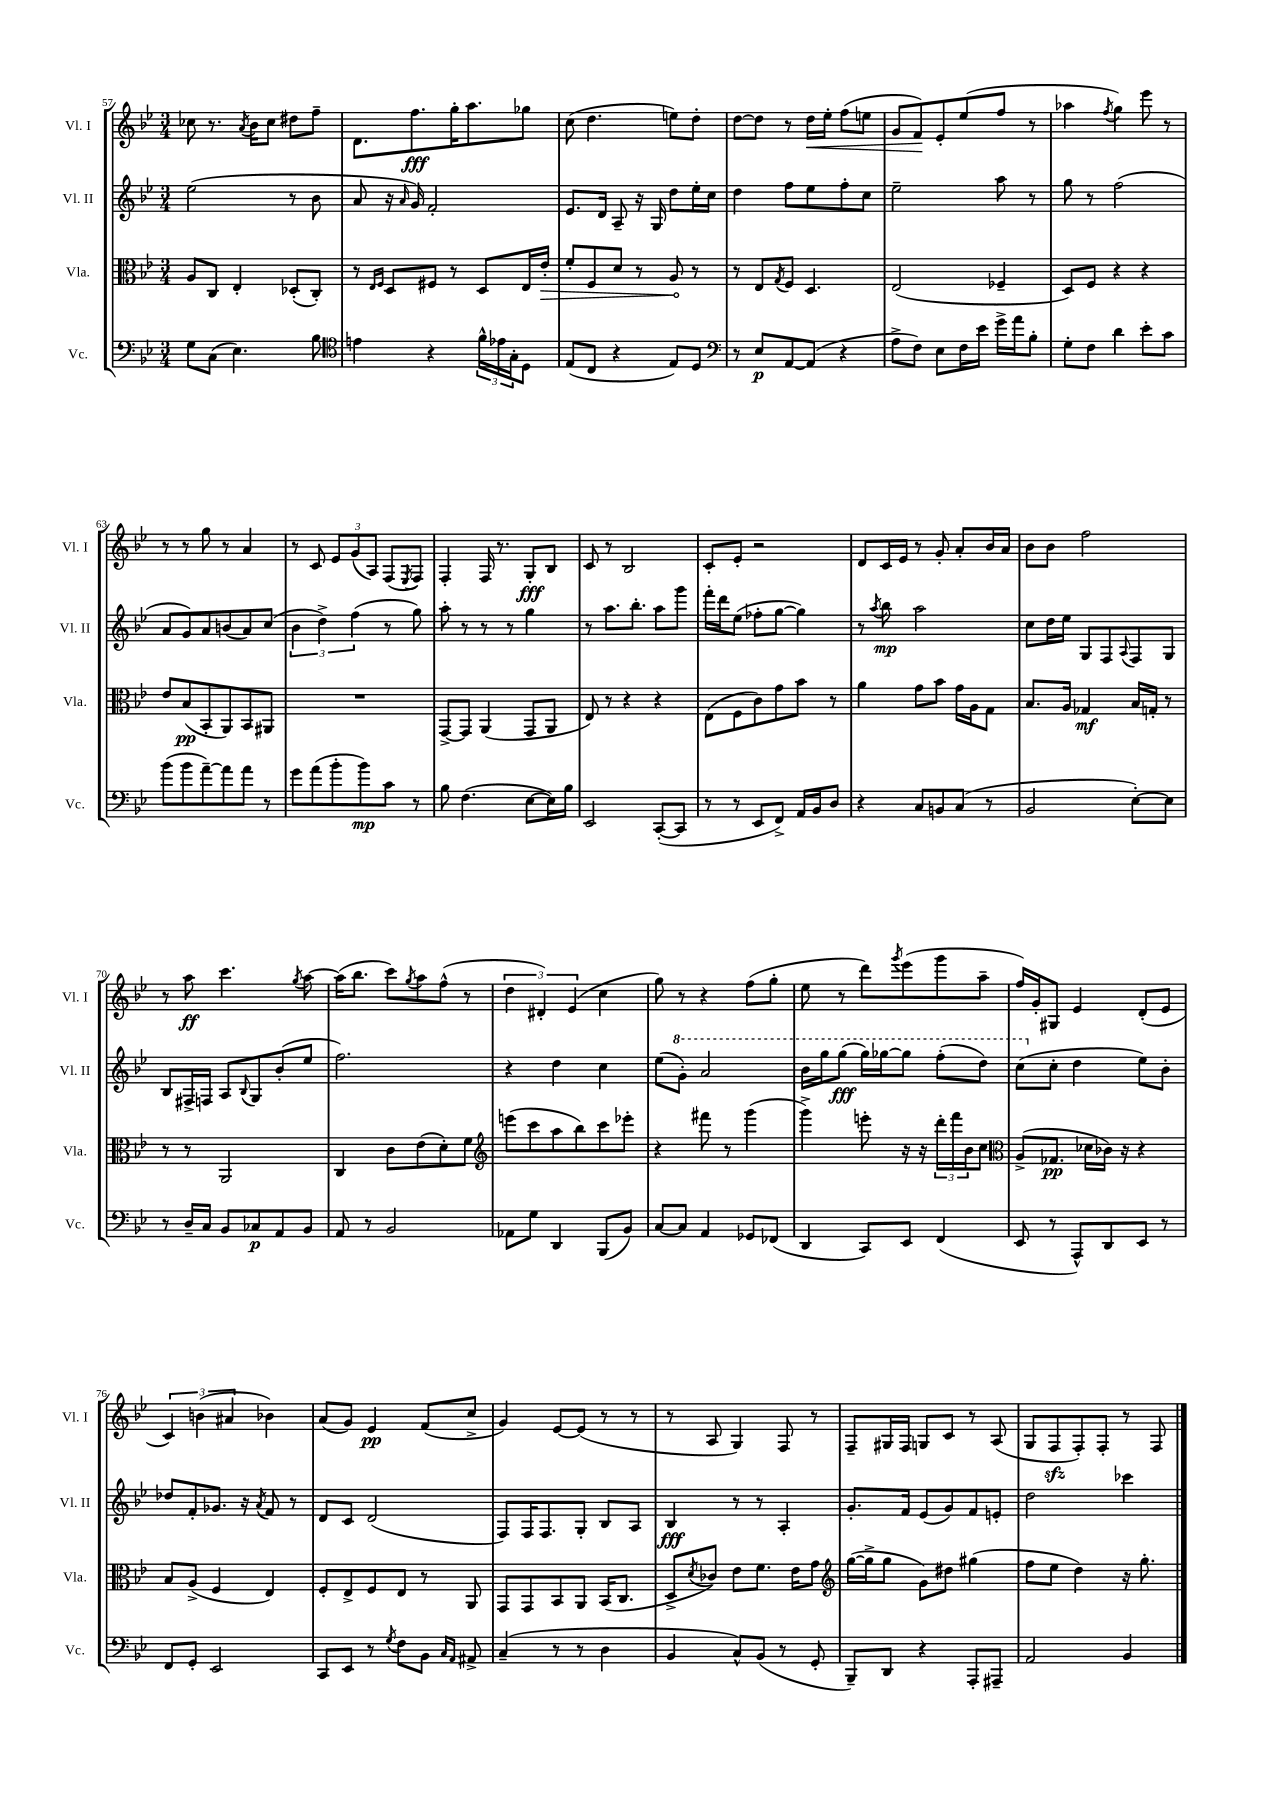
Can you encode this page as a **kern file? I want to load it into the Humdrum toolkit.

**kern	**dynam	**kern	**dynam	**kern	**dynam	**kern	**dynam
*part4	*part4	*part3	*part3	*part2	*part2	*part1	*part1
*staff4	*staff4	*staff3	*staff3	*staff2	*staff2	*staff1	*staff1
*I"Vc.	*	*I"Vla.	*	*I"Vl. II	*	*I"Vl. I	*
*I'Vc.	*	*I'Vla.	*	*I'Vl. II	*	*I'Vl. I	*
*clefF4	*	*clefC3	*	*clefG2	*	*clefG2	*
*k[b-e-]	*	*k[b-e-]	*	*k[b-e-]	*	*k[b-e-]	*
*M3/4	*	*M3/4	*	*M3/4	*	*M3/4	*
=57	=57	=57	=57	=57	=57	=57	=57
8G\L	.	8A/L	.	(2ee-\	.	8cc-X\	.
(8C\J	.	8C/J	.	.	.	8.r	.
4.E-\)	.	4E-'/	.	.	.	.	.
.	.	.	.	.	.	8qa/	.
.	.	.	.	.	.	16b-\KL	.
.	.	.	.	.	.	8cc-\J	.
.	.	(8D-X'/L	.	8r	.	8dd#X\L	.
8B-\	.	8C'/J)	.	8b-\	.	8ff~\J	.
=58	=58	=58	=58	=58	=58	=58	=58
*clefC4	*	*	*	*	*	*	*
4en\	.	8r	.	8a/	.	8.d\L	.
.	.	16qqE-/LL	.	.	.	.	.
.	.	16qqF/JJ	.	.	.	.	.
.	.	8D/L	.	16r	.	.	.
.	.	.	.	16qqa/	.	.	.
.	.	.	.	16g/)	.	8.ff\	fff
4r	.	8F#X/J	.	2f'/	.	.	.
.	.	8r	.	.	.	16gg'\K	.
.	.	.	.	.	.	8.aa\	.
24f^^\LL	.	8D/L	.	.	.	.	.
24e-X\	.	.	.	.	.	.	.
24G'\J	.	.	.	.	.	.	.
8D\J	.	16E-/L	.	.	.	8gg-X\J	.
!	!	!	!LO:HP:b	!	!	!	!
.	.	16e-'/JJ	>	.	.	.	.
=59	=59	=59	=59	=59	=59	=59	=59
(8E-/L	.	8f'/L	.	8.e-/L	.	(8cc\	.
8C/J	.	8F/	.	.	.	4.dd\	.
.	.	.	.	16d/Jk	.	.	.
4r	.	8d/J	.	8A~/	.	.	.
.	.	8r	.	16r	.	.	.
.	.	.	.	16G/	.	.	.
8E-/L)	.	8A/	.	8dd\L	.	8een\L)	.
8D/J	.	8r	]	16ee-'\L	.	8dd'\J	.
.	.	.	.	16cc\JJ	.	.	.
=60	=60	=60	=60	=60	=60	=60	=60
*clefF4	*	*	*	*	*	*	*
8r	.	8r	.	4dd\	.	[8dd\L	.
8E-/L	p	8E-/L	.	.	.	8dd\J]	.
.	.	8qG/	.	.	.	.	.
[8AA/	.	8F/J	.	8ff\L	.	8r	.
!	!	!	!	!	!	!	!LO:HP:b
(8AA/J]	.	4.D/	.	8ee-\	.	16dd\LL	<
.	.	.	.	.	.	16ee-'\JJ	.
4r	.	.	.	8ff'\	.	(8ff\L	.
.	.	.	.	8cc\J	.	8een\J	.
=61	=61	=61	=61	=61	=61	=61	=61
8A^\L	.	(2E-/	.	2ee-~\	.	8g/L	.
8F\J)	.	.	.	.	.	8f/)	.
8E-\L	.	.	.	.	.	8e-'/	[
16F\L	.	.	.	.	.	(8ee-/	.
16e-\JJ	.	.	.	.	.	.	.
16g^\LL	.	4F-X~/	.	8aa\	.	8ff/J	.
16a\J	.	.	.	.	.	.	.
8B-'\J	.	.	.	8r	.	8r	.
=62	=62	=62	=62	=62	=62	=62	=62
8G'\L	.	8D/L)	.	8gg\	.	4aa-X\	.
8F\J	.	8F/J	.	8r	.	.	.
.	.	.	.	.	.	8qff/	.
4d\	.	4r	.	(2ff\	.	4gg\)	.
8e-'\L	.	4r	.	.	.	8eee-\	.
8c\J	.	.	.	.	.	8r	.
!!LO:LB:g=z
=63	=63	=63	=63	=63	=63	=63	=63
(8b-\L	.	8e-/L	.	8a/L	.	8r	.
8b-\	.	(8B-/	pp	8g/)	.	8r	.
[8a~\)	.	8BB-'/	.	8a/	.	8gg\	.
8a\]	.	8AA/)	.	(8bn/	.	8r	.
8a\J	.	8BB-/	.	8a/)	.	4a/	.
8r	.	8AA#X/J	.	(8cc/J	.	.	.
=64	=64	=64	=64	=64	=64	=64	=64
8g\L	.	2.r	.	6b-\	.	8r	.
(8a\	.	.	.	.	.	8c/	.
.	.	.	.	6dd^\)	.	.	.
8b-'\	.	.	.	.	.	12e-/L	.
.	.	.	.	(6ff\	.	(12g/	.
8b-\)	mp	.	.	.	.	.	.
.	.	.	.	.	.	12A/J)	.
8c\J	.	.	.	8r	.	(8F/L	.
.	.	.	.	.	.	8qE-/	.
8r	.	.	.	8gg\)	.	8F/J)	.
=65	=65	=65	=65	=65	=65	=65	=65
8B-\	.	[8GG^/L	.	8aa'\	.	4F'/	.
(4.F\	.	8GG/J]	.	8r	.	.	.
.	.	(4AA/	.	8r	.	16F/	.
.	.	.	.	.	.	8.r	.
.	.	.	.	8r	.	.	.
[8E-\L	.	8GG/L	.	4gg\	.	8G'/L	fff
16E-\L])	.	8AA/J	.	.	.	8B-/J	.
16B-\JJ	.	.	.	.	.	.	.
=66	=66	=66	=66	=66	=66	=66	=66
2EE-/	.	8E-/)	.	8r	.	8c/	.
.	.	8r	.	8.aa\L	.	8r	.
.	.	4r	.	.	.	2B-/	.
.	.	.	.	8.bb-'\J	.	.	.
([8CC'/L	.	4r	.	8aa\L	.	.	.
8CC/J]	.	.	.	8ggg\J	.	.	.
=67	=67	=67	=67	=67	=67	=67	=67
8r	.	(8E-\L	.	16fff'\LL	.	8c'/L	.
.	.	.	.	16ddd\J	.	.	.
8r	.	8F\	.	(8ee-\J	.	8e-'/J	.
8EE-/L	.	8c\)	.	8ff-X'\L	.	2r	.
8FF^/J)	.	8g\	.	[8gg\J	.	.	.
16AA/LL	.	8b-\J	.	4gg\])	.	.	.
16BB-/J	.	.	.	.	.	.	.
8D/J	.	8r	.	.	.	.	.
=68	=68	=68	=68	=68	=68	=68	=68
4r	.	4a\	.	8r	.	8d/L	.
.	.	.	.	8qaa/	.	.	.
.	.	.	.	8bb-\	mp	16c/L	.
.	.	.	.	.	.	16e-/JJ	.
8C/L	.	8g\L	.	2aa\	.	8r	.
8BBn/	.	8b-\J	.	.	.	8g'/	.
(8C/J	.	16g\LL	.	.	.	8a'/L	.
.	.	16A\J	.	.	.	.	.
8r	.	8G\J	.	.	.	16b-/L	.
.	.	.	.	.	.	16a/JJ	.
=69	=69	=69	=69	=69	=69	=69	=69
2BB-/	.	8.B-/L	.	8cc\L	.	8b-\L	.
.	.	.	.	16dd\L	.	8b-\J	.
.	.	16A/Jk	.	16ee-\JJ	.	.	.
.	.	4G-X/	mf	8G/L	.	2ff\	.
.	.	.	.	8F/	.	.	.
.	.	.	.	8qqA/	.	.	.
[8E-'\L)	.	16B-/LL	.	8F/	.	.	.
.	.	16Gn'/JJ	.	.	.	.	.
8E-\J]	.	8r	.	8G/J	.	.	.
!!LO:LB:g=z
=70	=70	=70	=70	=70	=70	=70	=70
8r	.	8r	.	8B-/L	.	8r	.
16D~/LL	.	8r	.	16F#X^/L	.	8aa\	ff
16C/JJ	.	.	.	16Fn/JJ	.	.	.
8BB-/L	.	2AA/	.	8A/L	.	4.ccc\	.
.	.	.	.	8qqB-/	.	.	.
8C-X/	p	.	.	8G/	.	.	.
8AA/	.	.	.	(8b-'/	.	.	.
.	.	.	.	.	.	8qgg/	.
8BB-/J	.	.	.	8ee-/J	.	[8aa\	.
=71	=71	=71	=71	=71	=71	=71	=71
8AA/	.	4C/	.	2.ff\)	.	(16aa\KL]	.
.	.	.	.	.	.	8.bb-\J	.
8r	.	.	.	.	.	.	.
2BB-/	.	8c\L	.	.	.	8ccc\L)	.
.	.	.	.	.	.	8qgg/	.
.	.	(8e-\	.	.	.	8aa\	.
.	.	8d'\)	.	.	.	(8ff^^\J	.
.	.	8f\J	.	.	.	8r	.
=72	=72	=72	=72	=72	=72	=72	=72
*	*	*clefG2	*	*	*	*	*
8AA-X\L	.	(8eeen\L	.	4r	.	6dd\	.
8G\J	.	8ccc\	.	.	.	.	.
.	.	.	.	.	.	6d#X'/)	.
4DD/	.	8aa\	.	4dd\	.	.	.
.	.	.	.	.	.	(6e-/	.
.	.	8bb-\)	.	.	.	.	.
(8BBB-/L	.	8ccc\	.	4cc\	.	4cc\	.
8BB-/J)	.	8eee-X'\J	.	.	.	.	.
=73	=73	=73	=73	=73	=73	=73	=73
[8C/L	.	4r	.	(8ee-\L	.	8gg\)	.
*	*	*	*	*8va	*	*	*
8C/J]	.	.	.	8gg'\J)	.	8r	.
4AA/	.	8fff#X\	.	2aa/	.	4r	.
.	.	8r	.	.	.	.	.
8GG-X/L	.	(4ggg\	.	.	.	(8ff\L	.
(8FF-X/J	.	.	.	.	.	8gg'\J	.
=74	=74	=74	=74	=74	=74	=74	=74
4DD/	.	4ggg^\)	.	16bb-\LL	.	8ee-\	.
.	.	.	.	16ggg\J	.	.	.
.	.	.	.	(8ggg\J	fff	8r	.
8CC/L)	.	8eeen'\	.	16ggg\LL)	.	8ddd\L)	.
.	.	.	.	[16ggg-X\J	.	.	.
.	.	.	.	.	.	8qggg/	.
8EE-/J	.	16r	.	8ggg-\J]	.	(8eee-\	.
.	.	16r	.	.	.	.	.
(4FF/	.	24ddd'\LL	.	(8fff'\L	.	8ggg\	.
.	.	24fff\	.	.	.	.	.
.	.	24b-\J	.	.	.	.	.
.	.	8cc\J	.	8ddd\J)	.	8aa~\J	.
=75	=75	=75	=75	=75	=75	=75	=75
*	*	*clefC3	*	*	*	*	*
8EE-/	.	(8A^/L	.	(8ccc\L	.	16ff/LL)	.
.	.	.	.	.	.	16g'/J	.
*	*	*	*	*X8va	*	*	*
8r	.	8.G-X/J	pp	8cc'\J	.	8G#X/J	.
8AAA^^/L)	.	.	.	4dd\	.	4e-/	.
.	.	16d-X\LL	.	.	.	.	.
8DD/	.	16c-X\JJ)	.	.	.	.	.
.	.	16r	.	.	.	.	.
8EE-/J	.	4r	.	8ee-\L)	.	(8d'/L	.
8r	.	.	.	8b-'\J	.	8e-/J	.
!!LO:LB:g=z
=76	=76	=76	=76	=76	=76	=76	=76
8FF/L	.	8B-/L	.	8dd-X/L	.	6c/)	.
8GG'/J	.	(8A^/J	.	8f'/	.	.	.
.	.	.	.	.	.	(6bn\	.
2EE-/	.	4F/	.	8.g-X/J	.	.	.
.	.	.	.	.	.	6a#X/	.
.	.	.	.	16r	.	.	.
.	.	.	.	8qa/	.	.	.
.	.	4E-/)	.	8f/	.	4b-X\)	.
.	.	.	.	8r	.	.	.
=77	=77	=77	=77	=77	=77	=77	=77
8CC/L	.	8F'/L	.	8d/L	.	(8a/L	.
8EE-/J	.	8E-^/	.	8c/J	.	8g/J)	.
8r	.	8F/	.	(2d/	.	4e-/	pp
8qG/	.	.	.	.	.	.	.
8F\L	.	8E-/J	.	.	.	.	.
8BB-\J	.	8r	.	.	.	(8f/L	.
16qqC/LL	.	.	.	.	.	.	.
16qqAA/JJ	.	.	.	.	.	.	.
8AA#X^/	.	8AA/	.	.	.	8cc^/J	.
=78	=78	=78	=78	=78	=78	=78	=78
(4C~/	.	8GG/L	.	8F/L)	.	4g/)	.
.	.	8GG/	.	16F/K	.	.	.
.	.	.	.	8.F/	.	.	.
8r	.	8BB-/	.	.	.	[8e-/L	.
8r	.	8AA/J	.	8G'/J	.	(8e-/J]	.
4D\	.	(16BB-/KL	.	8B-/L	.	8r	.
.	.	8.C/J	.	.	.	.	.
.	.	.	.	8A/J	.	8r	.
=79	=79	=79	=79	=79	=79	=79	=79
4BB-/	.	8D^/L	.	4B-/	fff	8r	.
.	.	8qd/	.	.	.	.	.
.	.	8c-X/J)	.	.	.	8A/	.
8C^^/L)	.	8e-\L	.	8r	.	4G/)	.
(8BB-/J	.	8.f\J	.	8r	.	.	.
8r	.	.	.	4A'/	.	8F/	.
.	.	16e-\KL	.	.	.	.	.
8GG'/	.	8g\J	.	.	.	8r	.
=80	=80	=80	=80	=80	=80	=80	=80
*	*	*clefG2	*	*	*	*	*
8BBB-~/L)	.	([16gg\LL	.	8.g'/L	.	8F~/L	.
.	.	16gg^\J]	.	.	.	.	.
8DD/J	.	8gg\J	.	.	.	16G#X/L	.
.	.	.	.	16f/Jk	.	16F/JJ	.
4r	.	8g\L)	.	(8e-/L	.	8Gn/L	.
.	.	8dd#X\J	.	8g/)	.	8c/J	.
8AAA'/L	.	(4gg#X\	.	8f/	.	8r	.
8AAA#X~/J	.	.	.	8en'/J	.	(8A/	.
=81	=81	=81	=81	=81	=81	=81	=81
2AA/	.	8ff\L	.	2dd\	.	8G/L	.
.	.	8ee-\J	.	.	.	8Fzz/	.
.	.	4dd\)	.	.	.	8F'/)	.
.	.	.	.	.	.	8F'/J	.
4BB-/	.	16r	.	4ccc-X\	.	8r	.
.	.	8.gg'\	.	.	.	.	.
.	.	.	.	.	.	8F/	.
==	==	==	==	==	==	==	==
*-	*-	*-	*-	*-	*-	*-	*-
